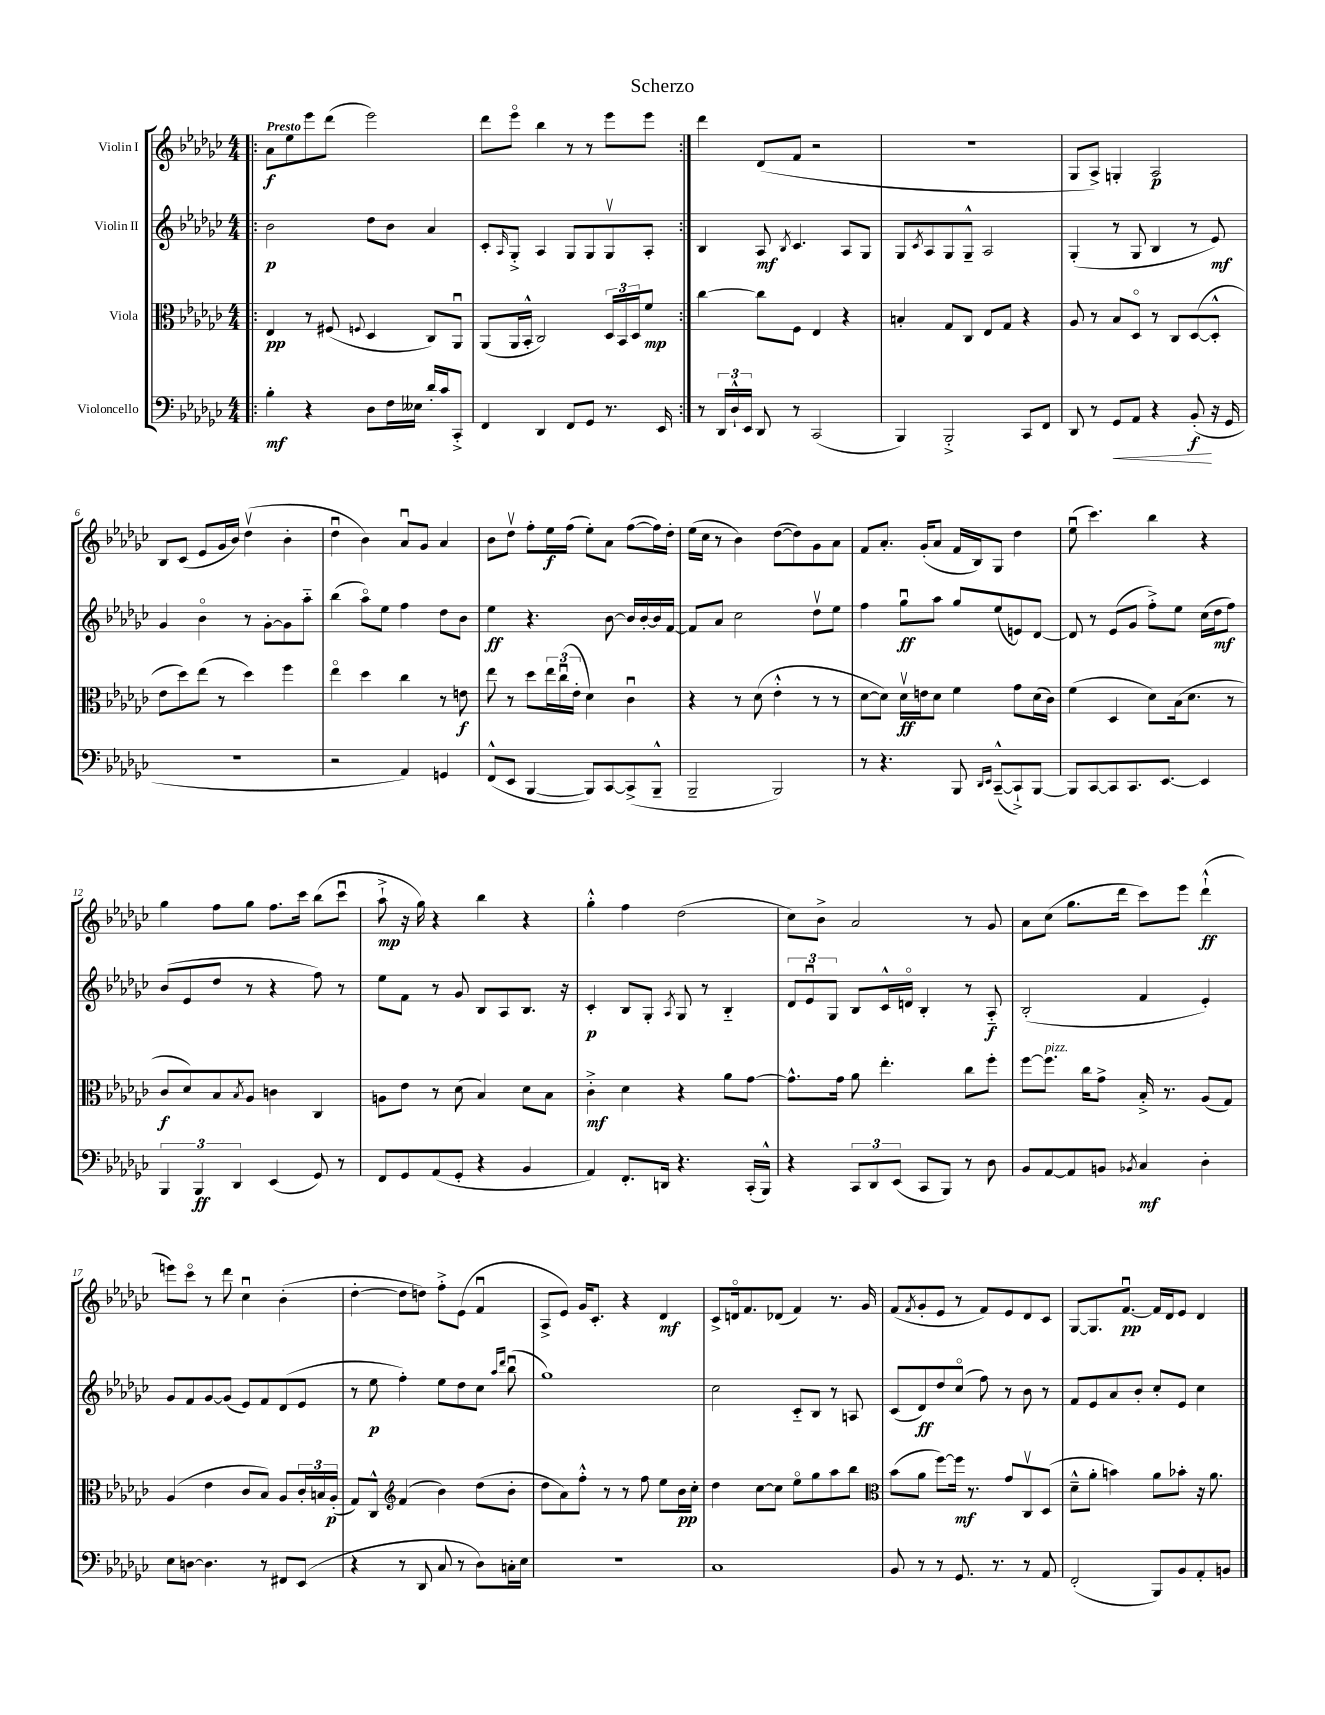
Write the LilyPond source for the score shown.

\header { title = "Scherzo" }
<<
\new StaffGroup <<
\new Staff = "s0" \with { instrumentName = "Violin I" } {
    \clef treble \key ges \major \numericTimeSignature \time 4/4 \tempo "Presto"
    \repeat volta 2 { \bar ".|:" aes'8\f ees''8 ees'''8 des'''8( ees'''2) |
    des'''8 ees'''8\flageolet bes''4 r8 r8 ees'''8 ees'''8 | }
    des'''4 des'8( f'8 r2 |
    R1 |
    ges8 aes8->) g4-. aes2\p |
    bes8 ces'8( ees'8 ges'16 bes'16) des''4\upbow( bes'4-. |
    des''4\downbow bes'4) aes'8\downbow ges'8 aes'4 |
    bes'8 des''8\upbow f''8-. ees''16\f f''16( ees''8-.) aes'8 f''8~( f''16) des''16-. |
    ees''16( ces''16 r8 bes'4) des''8~( des''8) ges'8 aes'8 |
    f'8 aes'8.-. ges'16-.( aes'8 f'16 bes16) ges8 des''4 |
    ees''8\downbow( ces'''4.) bes''4 r4 |
    ges''4 f''8 ges''8 f''8. ces'''16 bes''8( ces'''8\downbow |
    aes''8-!->\mp r16 ges''16) r4 bes''4 r4 |
    ges''4-.-^ f''4 des''2( |
    ces''8) bes'8-> aes'2 r8 ges'8 |
    aes'8 ces''8( ges''8. des'''16 ces'''8) ees'''8 des'''4-!-^\ff( |
    e'''8) ces'''8\flageolet r8 des'''8 ces''4\downbow bes'4-.( |
    des''4~-. des''8 d''8) f''8-.-> ees'8( f'4\downbow |
    aes8-> ees'8) ges'16 ces'8.-. r4 des'4\mf |
    ces'8-> d'16\flageolet f'8. des'8( f'4) r8. ges'16 |
    f'8( \acciaccatura { f'8 } ges'8-. ees'8 r8 f'8) ees'8 des'8 ces'8 |
    ges8~ ges8. f'8.~\downbow\pp f'16 des'16 ees'8 des'4 \bar "|." |
}
\new Staff = "s1" \with { instrumentName = "Violin II" } {
    \clef treble \key ges \major \numericTimeSignature \time 4/4
    \repeat volta 2 { \bar ".|:" bes'2\p des''8 bes'8 aes'4 |
    ces'8-. \grace { aes16 } ges8-.-> aes4 ges8 ges8 ges8\upbow aes8-. | }
    bes4 aes8\mf \acciaccatura { bes8 } ces'4. aes8 ges8 |
    ges8 \acciaccatura { ces'8 } aes8 ges8 ges8---^ aes2 |
    ges4-.( r8 ges8 bes4 r8 ees'8\mf) |
    ges'4 bes'4\flageolet r8 ges'8~-. ges'8 aes''8-_ |
    bes''4( aes''8\flageolet) ees''8 f''4 des''8 bes'8 |
    ees''4\ff r4. bes'8~ bes'16 bes'16~-. bes'16 f'16~ |
    f'8 aes'8 ces''2 des''8\upbow ees''8 |
    f''4 ges''8\downbow\ff aes''8 ges''8 ees''8( e'8) des'8~ |
    des'8 r8 ees'8( ges'8 f''8-.->) ees''8 ces''16( des''16\mf f''8) |
    bes'8( ees'8 des''8 r8 r4 f''8) r8 |
    ees''8 f'8 r8 ges'8 bes8 aes8 bes8. r16 |
    ces'4-.\p bes8 ges8-. \acciaccatura { aes8 } ges8 r8 bes4-_ |
    \tuplet 3/2 { des'8 ees'8\downbow ges8 } bes8 ces'16-^ d'16\flageolet bes4-. r8 aes8-_\f |
    bes2-.( f'4 ees'4-.) |
    ges'8 f'8 ges'8~ ges'8( ees'8) f'8 des'8( ees'8 |
    r8 ees''8\p f''4-.) ees''8 des''8 ces''8 \grace { aes''16 des'''16 } bes''8\downbow( |
    ges''1) |
    ces''2 ces'8-_ bes8 r8 a8 |
    ces'8( des'8\ff) des''8 ces''8\flageolet( f''8) r8 bes'8 r8 |
    f'8 ees'8 aes'8 bes'8-. ces''8-. ees'8 ces''4 \bar "|." |
}
\new Staff = "s2" \with { instrumentName = "Viola" } {
    \clef alto \key ges \major \numericTimeSignature \time 4/4
    \repeat volta 2 { \bar ".|:" ees4\pp r8 fis8( \appoggiatura { f8 } des4 ces8) aes,8\downbow |
    aes,8( aes,16 bes,16-.-^ ces2) \tuplet 3/2 { des16 bes,16 des16 } f'8\mp | }
    ces''4~ ces''8 f8 ees4 r4 |
    b4-. ges8 ces8 ees8 ges8 r4 |
    aes8 r8 bes8 des8\flageolet r8 ces8 des8~( des8-.-^ |
    ees'8 des''8) ees''8( r8 des''4) f''4 |
    ees''4\flageolet des''4 ces''4 r8 e'8\f |
    ees''8 r8 des''8 \tuplet 3/2 { ees''16 ces''16\downbow( ees'16-. } des'4) ces'4\downbow |
    r4 r8 des'8( ees'4-.-^ r8 r8 |
    des'8~ des'8) des'16\upbow\ff e'16 des'8 f'4 ges'8 des'16( ces'16) |
    f'4( des4 des'8) bes16( des'8. r8 |
    ces'8\f des'8) bes8 \acciaccatura { bes8 } aes8 c'4 ces4 |
    a8 ees'8 r8 des'8( bes4) des'8 bes8 |
    ces'4-.->\mf des'4 r4 aes'8 ges'8~ |
    ges'8.-^ ges'16 aes'8 ees''4.-. ces''8 f''8-. |
    f''8~ f''8.^\markup { \italic "pizz." } ces''16 ges'8-> bes16-.-> r8. aes8( ges8) |
    aes4( ees'4 ces'8 bes8) aes8 \tuplet 3/2 { ces'16-. b16 aes16-.\p( } |
    ges8) ces8-^ \clef treble f'4( bes'4) des''8( bes'8-. |
    des''8 aes'8) f''8-.-^ r8 r8 f''8 ees''8 bes'16\pp ces''16-. |
    des''4 ces''8~ ces''8 ees''8\flageolet ges''8 aes''8 bes''8 |
    \clef alto bes'8( aes'8 f''8~) f''16\mf r8. ges'8 ces8\upbow des8( |
    des'8---^ aes'8-. b'4) aes'8 bes'8-. r16 aes'8. \bar "|." |
}
\new Staff = "s3" \with { instrumentName = "Violoncello" } {
    \clef bass \key ges \major \numericTimeSignature \time 4/4
    \repeat volta 2 { \bar ".|:" bes4-.\mf r4 des8 f16 eeses16 des'16-. ces'16 ces,8-.-> |
    f,4 des,4 f,8 ges,8 r8. ees,16 | }
    r8 \tuplet 3/2 { des,16 des16-!-^ ees,16 } des,8 r8 ces,2( |
    bes,,4) bes,,2-.-> ces,8 f,8 |
    des,8 r8 ges,8\< aes,8 r4 bes,8-.\f\!( r16 ges,16 |
    R1 |
    r2 aes,4) g,4 |
    f,8-^( ees,8 bes,,4~ bes,,8) ces,8~ ces,8->( bes,,8---^ |
    bes,,2-- bes,,2) |
    r8 r4. bes,,8 \grace { des,16 ees,16 } ces,8~---^( ces,8-!->) bes,,8~ |
    bes,,8 ces,8~ ces,8 ces,8. ees,8.~ ees,4 |
    \tuplet 3/2 { bes,,4 bes,,4\ff des,4 } ees,4( ges,8) r8 |
    f,8 ges,8 aes,8( ges,8-. r4 bes,4 |
    aes,4) f,8.-. d,16 r4. ces,16-.( bes,,16-^) |
    r4 \tuplet 3/2 { ces,8 des,8 ees,8( } ces,8 bes,,8) r8 des8 |
    bes,8 aes,8~ aes,8 b,8 \acciaccatura { bes,8 } ces4\mf des4-. |
    ees8 d8~ d4. r8 fis,8 ees,8( |
    r4 r8 des,8 ces8 r8 des8) c16-. ees16 |
    R1 |
    ces1 |
    bes,8 r8 r8 ges,8. r8. r8 aes,8 |
    f,2-.( bes,,8) bes,8 aes,8-. b,8 \bar "|." |
}
>>
>>
